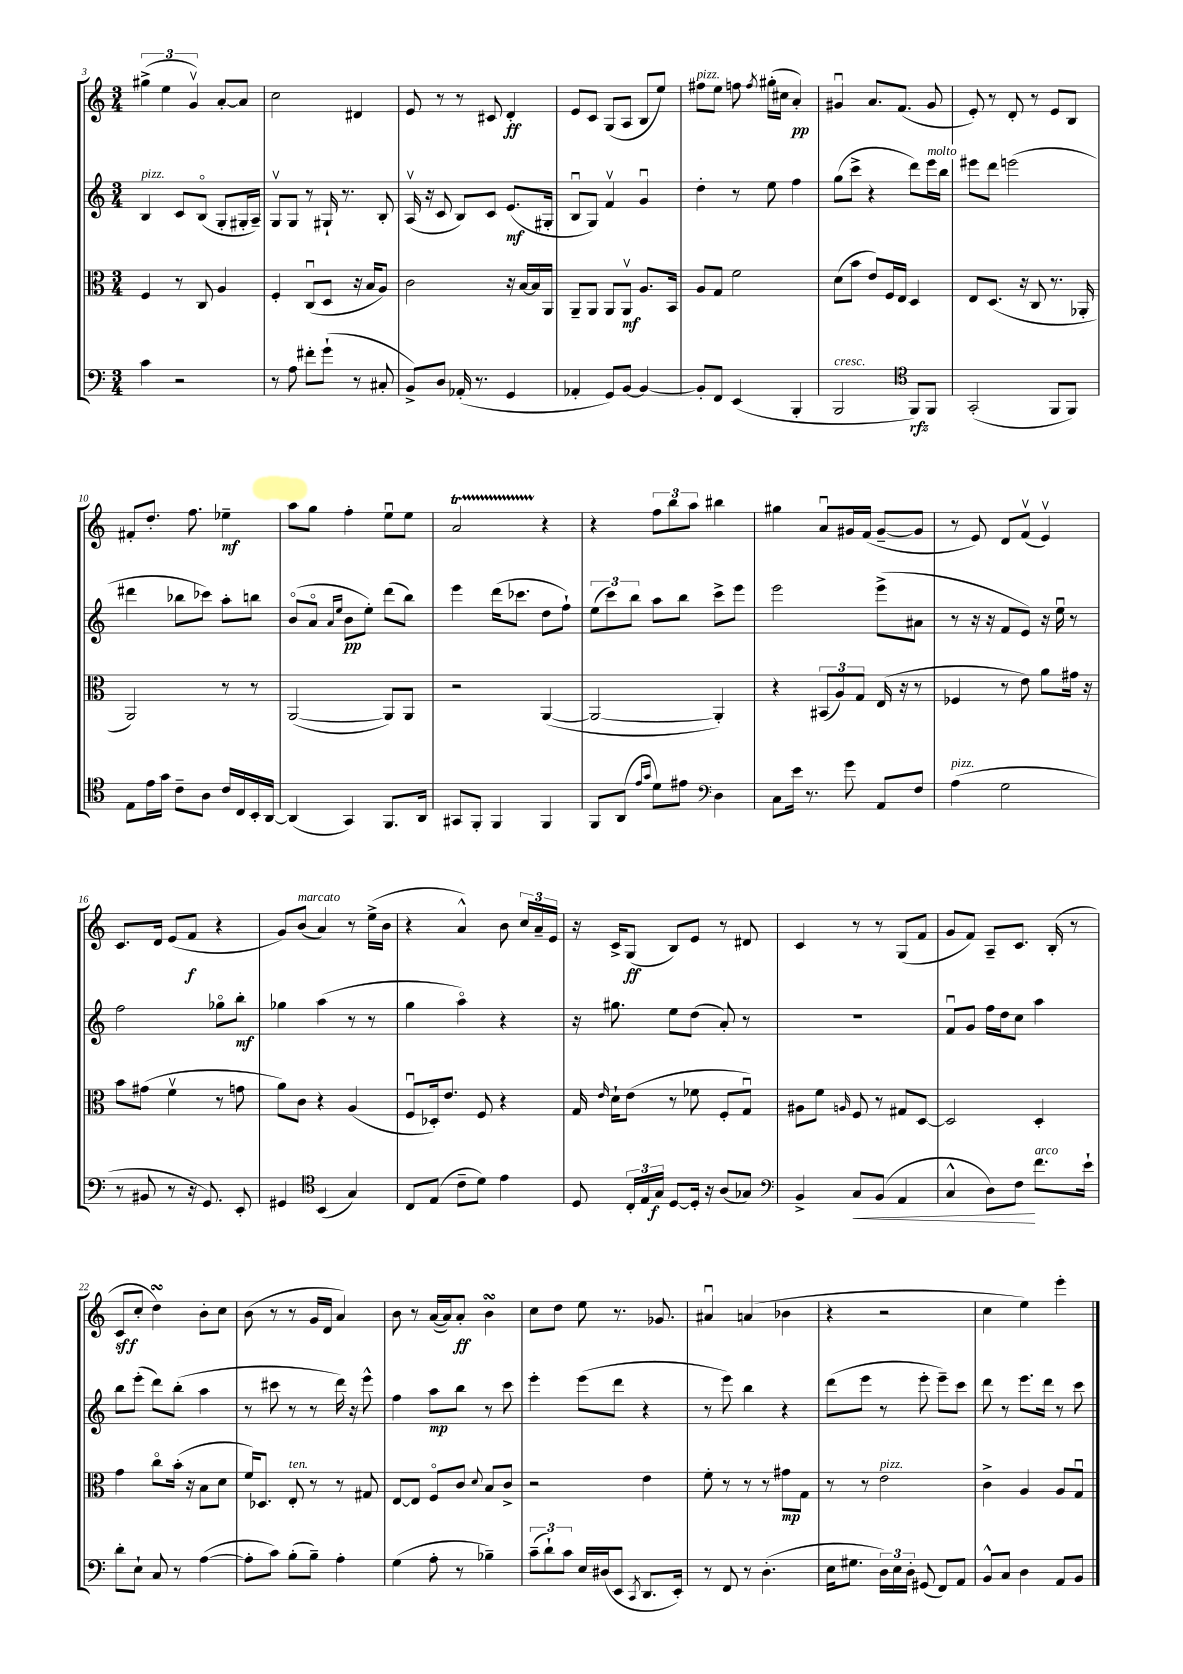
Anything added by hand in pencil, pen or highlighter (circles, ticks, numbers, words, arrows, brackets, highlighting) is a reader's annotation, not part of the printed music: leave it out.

**kern	**kern	**kern	**kern
*staff4	*staff3	*staff2	*staff1
*clefF4	*clefC3	*clefG2	*clefG2
*k[]	*k[]	*k[]	*k[]
*M3/4	*M3/4	*M3/4	*M3/4
4c	4F	4B	(6gg#^
.	.	.	6ee
2r	8r	8c	.
.	.	.	6gv)
.	8C	(8Bo	.
.	4A	8G'	[8a'
.	.	16G#'	8a]
.	.	16A~)	.
=	=	=	=
8r	4F'	8Gv	2cc
8A	.	8G	.
8f#'	(8Cu	8r	.
(8g`	8D	16G#`	.
.	.	8.r	.
8r	16r	.	4d#
.	16B	.	.
8C#'	8A)	8B'	.
=	=	=	=
8BB^)	2c	(16Av	8e
.	.	16r	.
8D	.	8c	8r
(16AA-'	.	8B)	8r
8.r	.	.	.
.	.	8c	8c#
4GG	16r	(8.e	4d'
.	[16B	.	.
.	16B]	.	.
.	16AA	16G#'	.
=	=	=	=
4AA-'	8AA~	8Bu	8e
.	8AA	8G)	8c
8GG)	8AA	4fv	(8G
[8BB	8AAv	.	8A
4BB_	8.A	4gu	8B
.	.	.	8ee)
.	16BB	.	.
=	=	=	=
8BB']	8A	4dd'	8ff#
8FF	8G	.	8ee
(4EE	2f	8r	8ff
.	.	.	8qff
.	.	8ee	(16gg#'
.	.	.	16cc#
4BBB'	.	4ff	4a')
=	=	=	=
2BBB	(8d	(8gg	4g#u
.	8b	8ccc^	.
.	8e)	4r	8.a
.	16F	.	.
.	16E	.	(8.f
*clefC4	*	*	*
8FF)	4D	8ddd)	.
8FF	.	16eee	8g#
.	.	16bb	.
=	=	=	=
(2GG'	8E	8eee#	8e')
.	(8.D	8ddd	8r
.	.	(2eee	8d'
.	16r	.	.
.	8C	.	8r
8FF	8.r	.	8e
8FF)	.	.	8B
.	16AA-'	.	.
=	=	=	=
8E	2AA)	4ddd#	8f#'
16e	.	.	8.dd'
16g	.	.	.
8c~	.	8bb-	.
.	.	.	8.ff
8A	.	8ccc-)	.
16c	8r	8aa'	4ee-~
16C	.	.	.
16BB'	8r	8bb	.
[16AA	.	.	.
=	=	=	=
(4AA]	([2AA	(8bo	8aa
.	.	8ao	8gg
.	.	16qqa	.
.	.	16qqee	.
4GG)	.	8b	4ff'
.	.	8ee')	.
8.FF	8AA])	(8ddd	8eeu
.	8AA	8bb)	8ee
16AA	.	.	.
=	=	=	=
8GG#	2r	4eee	2a
8FF'	.	.	.
4FF	.	(16ddd	.
.	.	8.ccc-	.
4FF	([4AA	8dd	4r
.	.	8ff`)	.
=	=	=	=
8FF	2AA_	(12ee	4r
.	.	12ccc)	.
(8AA	.	.	.
.	.	12bb	.
16qqe	.	.	.
16qqg	.	.	.
8d)	.	8aa	12ff
.	.	.	12bb
8e#	.	8bb	.
.	.	.	12aa
*clefF4	*	*	*
4D	4AA'])	8ccc^	4bb#
.	.	8eee	.
=	=	=	=
8C	4r	2eee	4gg#
16e	.	.	.
8.r	.	.	.
.	(12BB#	.	8au
.	12A)	.	.
8g	.	.	16g#
.	12G	.	.
.	.	.	(16f
8AA	(16E	(8eee^	[8g#~
.	16r	.	.
8F	8r	8a#	8g#]
=	=	=	=
(4A	4F-	8r	8r
.	.	16r	8e)
.	.	16r	.
2G	8r	8f	8d
.	8e)	8e)	(8fv
.	8a	16r	4ev)
.	.	16eeu	.
.	16g#	8r	.
.	16r	.	.
=	=	=	=
8r	8b	2ff	8.c
8BB#	(8g#	.	.
.	.	.	16d
8r	4fv	.	(8e
16r	.	.	8f
8.GG)	.	.	.
.	8r	8gg-o	4r
8EE'	8g	8bb'	.
=	=	=	=
4GG#	8a)	4gg-	8g)
.	8c	.	(8b
*clefC4	*	*	*
(4BB	4r	(4aa	4a)
4G)	(4A	8r	8r
.	.	8r	(16ee^
.	.	.	16b
=	=	=	=
8C	8Fu	4gg	4r
(8E	16D-')	.	.
.	8.e	.	.
8c~	.	4aao)	4a^^)
8d)	8F	.	.
4e	4r	4r	8b
.	.	.	24cc
.	.	.	24a~
.	.	.	24e
=	=	=	=
8D	16G	16r	16r
.	16qqe	.	.
.	16d`	8.gg#	16c^
24C'	(8e	.	(8G
24E	.	.	.
24G	.	.	.
[8D	8r	8ee	8B)
16D']	8f-	(8dd	8e
16r	.	.	.
(8A	8F'	8a')	8r
8G-)	8Gu)	8r	8d#
=	=	=	=
*clefF4	*	*	*
4BB^	8A#	2.r	4c
.	8f	.	.
.	16qqA	.	.
8C	8F	.	8r
(8BB	8r	.	8r
4AA	8G#	.	(8G
.	[8D	.	8f
=	=	=	=
4C^^	2D]	8fu	8g
.	.	8g	8f)
8D)	.	16ff	8A~
.	.	16dd	.
8F	.	8cc	8.c
8.f	4D'	4aa	.
.	.	.	(16B'
.	.	.	8r
16e`	.	.	.
=	=	=	=
8d'	4g	8bb	8c
8E`	.	(8eee'	8cc'
8C	8cco	8ddd)	4dd)
8r	(16b'	(8bb'	.
.	16r	.	.
([4A	8B	4aa	8b'
.	8d	.	8cc
=	=	=	=
8A']	16f)	8r	(8b
.	8.D-	.	.
8c)	.	8ccc#	8r
(8B'	8E'	8r	8r
8B~)	8r	8r	16g
.	.	.	16d
4A'	8r	16ddd)	4a)
.	.	16r	.
.	8G#	8eee^^	.
=	=	=	=
(4G	[8E	4ff	8b
.	8E]	.	8r
8A'	8Fo	8aa	([16a
.	.	.	16a])
8r	8c	8bb	8a'
.	8qqd	.	.
4B-~)	8B	8r	4b
.	8c^	8ccc	.
=	=	=	=
(12c~	2r	4eee'	8cc
12d`)	.	.	.
.	.	.	8dd
12c	.	.	.
16E	.	(8eee	8ee
(16D#	.	.	.
8EE	.	8ddd	8.r
8qCC	.	.	.
8.DD	4e	4r	.
.	.	.	8.g-
16EE')	.	.	.
=	=	=	=
8r	8f'	8r	4a#u
8FF	8r	8eee)	.
8r	8r	4bb	(4a
(4.D'	8r	.	.
.	8g#	4r	4b-
.	8G	.	.
=	=	=	=
16E	8r	(8ddd	4r
8.G#	.	.	.
.	8r	8eee	.
24D)	2e	8r	2r
24E	.	.	.
24D'	.	.	.
(8GG#	.	8eee'	.
8FF)	.	8eee~)	.
8AA	.	8ccc	.
=	=	=	=
8BB^^	4c^	8ddd	4cc
8C	.	8r	.
4D	4A	8.eee	4ee)
.	.	16ddd	.
8AA	8A	8r	4eee'
8BB	8Gu	8ccc	.
==	==	==	==
*-	*-	*-	*-
